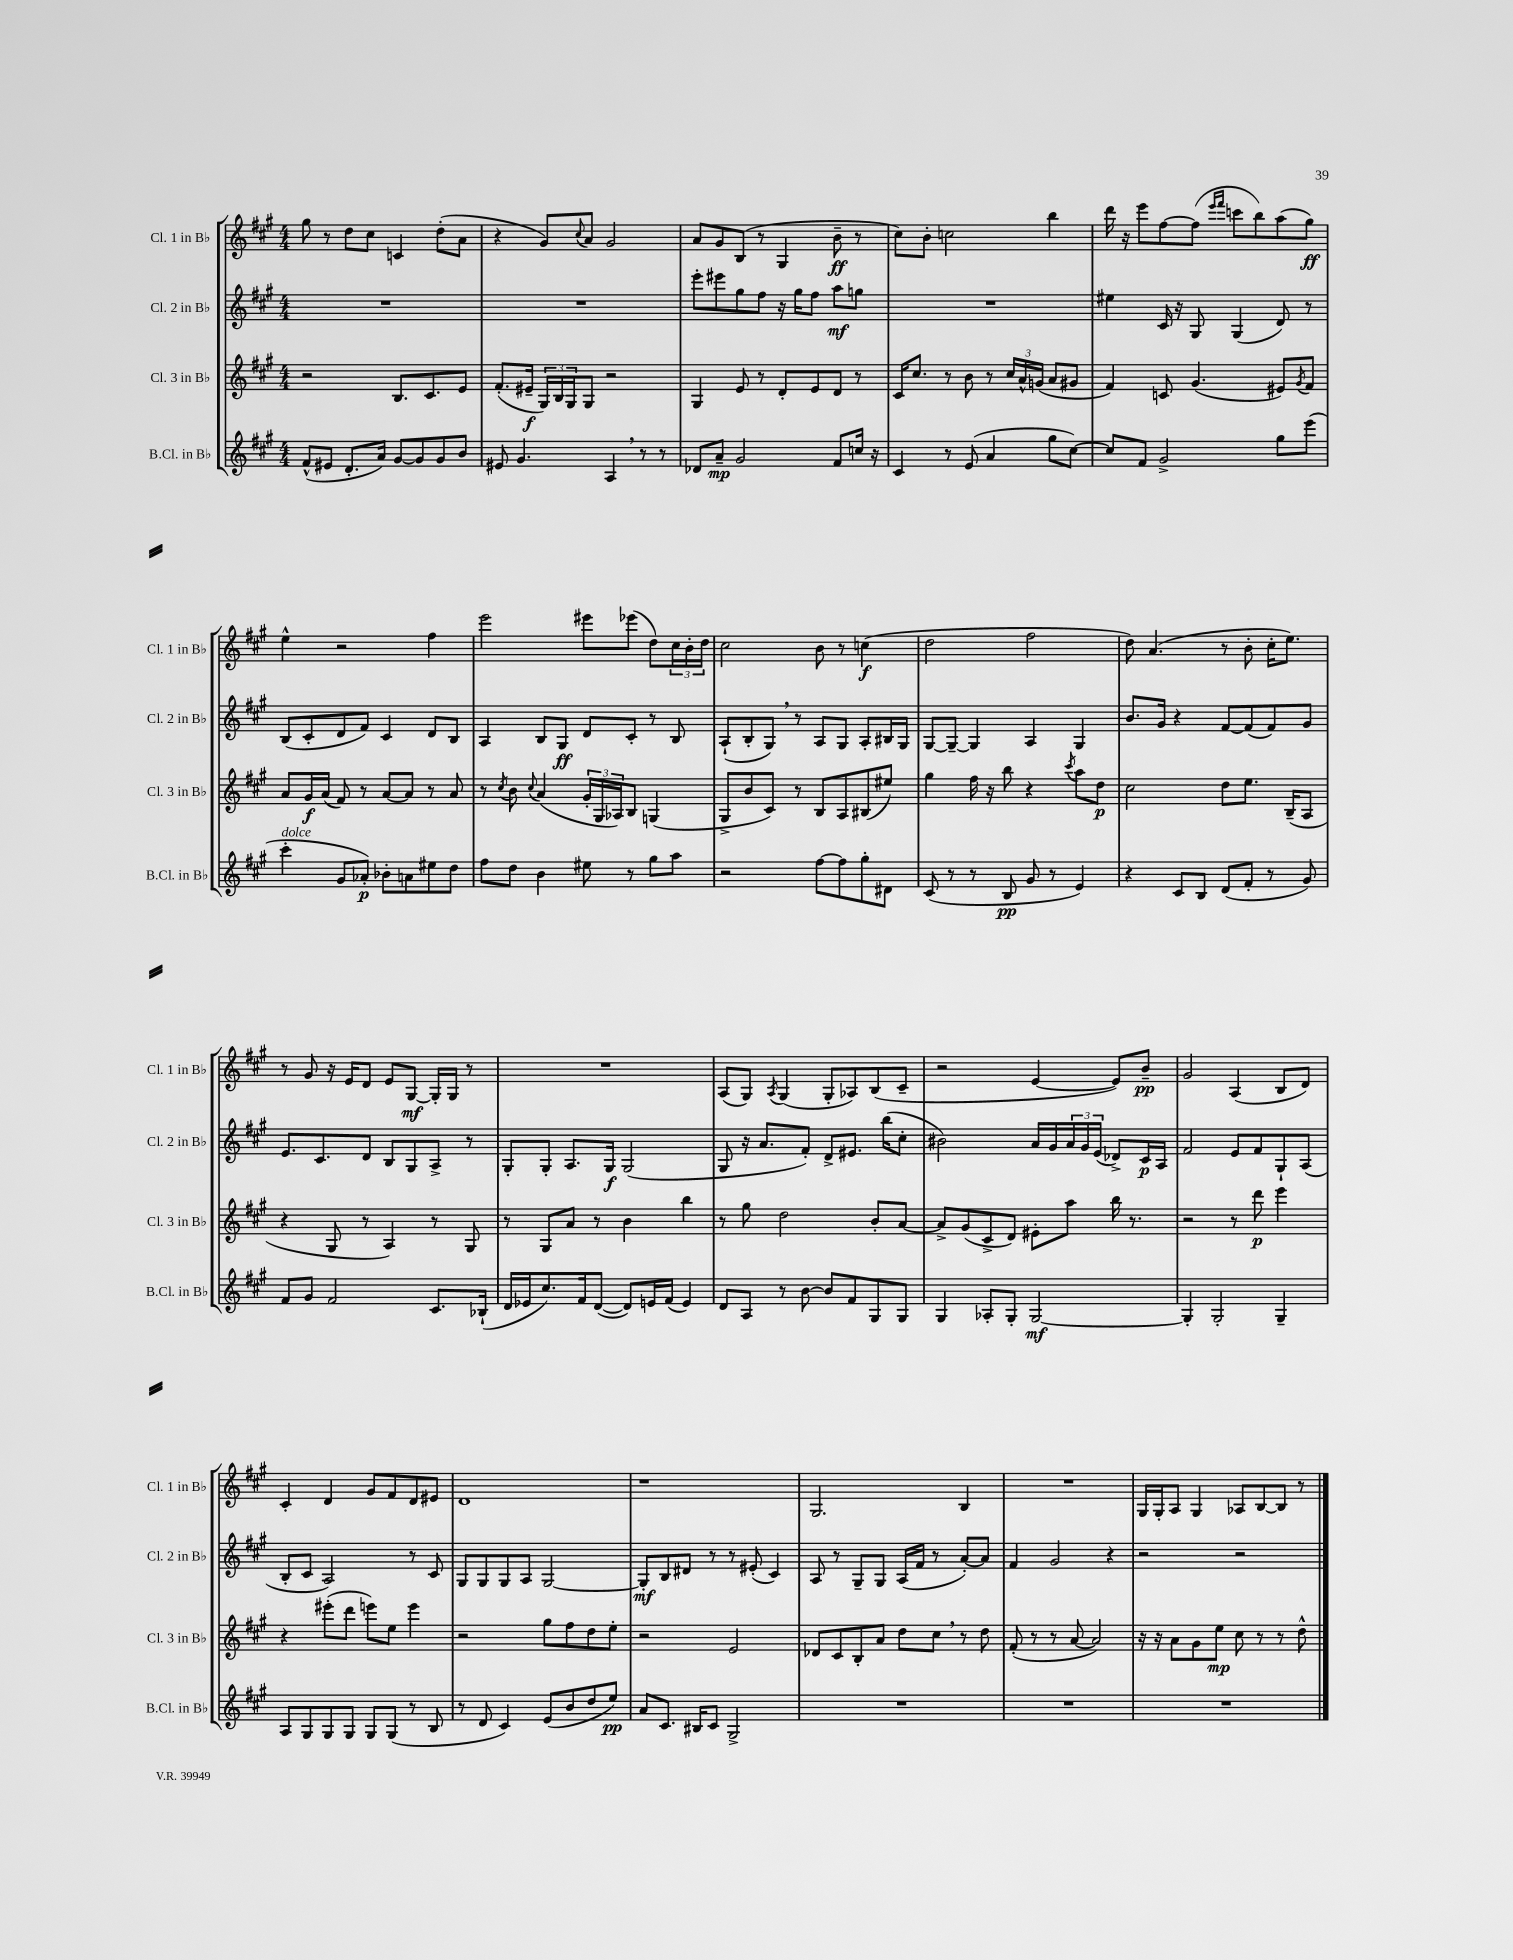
<<
\new StaffGroup <<
\new Staff = "s0" \with { instrumentName = "Cl. 1 in Bb" shortInstrumentName = "Cl. 1 in Bb" } {
    \clef treble \key a \major \numericTimeSignature \time 4/4
    gis''8 r8 d''8 cis''8 c'4 d''8-.( a'8 |
    r4 gis'8) \appoggiatura { cis''8 } a'8 gis'2 |
    a'8 gis'8 b8( r8 gis4 b'8--\ff r8 |
    cis''8) b'8-. c''2 b''4 |
    d'''16 r16 e'''8 fis''8~ fis''8( \grace { e'''16 fis'''16 } c'''8 b''8) a''8( gis''8\ff) |
    e''4-^ r2 fis''4 |
    e'''2 eis'''8 ees'''8( d''8) \tuplet 3/2 { cis''16 b'16-. d''16 } |
    cis''2 b'8 r8 c''4\f( |
    d''2 fis''2 |
    d''8) a'4.( r8 b'8-. cis''16-. e''8.) |
    r8 gis'8 r16 e'16 d'8 e'8 gis8~\mf gis16-. gis16 r8 |
    R1 |
    a8( gis8) \acciaccatura { a8 } gis4( gis8-. aes8) b8( cis'8-- |
    r2 e'4~ e'8) b'8--\pp |
    gis'2 a4( b8 d'8) |
    cis'4-. d'4 gis'8 fis'8 d'8 eis'8 |
    d'1 |
    r1 |
    gis2. b4 |
    R1 |
    gis16 gis16-. a8 gis4 aes8 b8~ b8 r8 \bar "|." |
}
\new Staff = "s1" \with { instrumentName = "Cl. 2 in Bb" shortInstrumentName = "Cl. 2 in Bb" } {
    \clef treble \key a \major \numericTimeSignature \time 4/4
    R1 |
    R1 |
    e'''8-. eis'''8 gis''8 fis''8 r16 gis''16 fis''8 a''8\mf g''8 |
    R1 |
    eis''4 cis'16 r16 gis8 gis4( d'8) r8 |
    b8( cis'8-. d'8 fis'8) cis'4 d'8 b8 |
    a4 b8 gis8\ff d'8 cis'8-. r8 b8 |
    a8-!( b8-. gis8) \breathe r8 a8 gis8 a8-. bis16 gis16 |
    gis8~ gis8~-- gis4 a4 gis4 |
    b'8. gis'16 r4 fis'8~ fis'8( fis'8) gis'8 |
    e'8. cis'8. d'8 b8 gis8 a8-> r8 |
    gis8-. gis8-. a8. gis16\f gis2( |
    gis8 r16 a'8. fis'8-.) d'8-> eis'8. b''16( cis''8-. |
    bis'2) a'16 gis'16 \tuplet 3/2 { a'16 gis'16 e'16( } des'8->) cis'16\p a16 |
    fis'2 e'8 fis'8 gis8-! a8( |
    b8-. cis'8 a2) r8 cis'8 |
    gis8 gis8 gis8 a8 gis2~ |
    gis8-.\mf b8 dis'8 r8 r8 eis'8-.( cis'4) |
    a8 r8 gis8-- gis8 a16( fis'16 r8 a'8~-.) a'8 |
    fis'4 gis'2 r4 |
    r2 r2 \bar "|." |
}
\new Staff = "s2" \with { instrumentName = "Cl. 3 in Bb" shortInstrumentName = "Cl. 3 in Bb" } {
    \clef treble \key a \major \numericTimeSignature \time 4/4
    r2 b8. cis'8. e'8 |
    fis'8.-.( eis'16--\f \tuplet 3/2 { gis16) b16 gis16 } gis8 r2 |
    gis4 e'8 r8 d'8-. e'8 d'8 r8 |
    cis'16 cis''8. r8 b'8 r8 \tuplet 3/2 { cis''16 a'16-^ g'16( } a'8 gis'8 |
    fis'4) c'8 gis'4.( eis'8) \acciaccatura { gis'8 } fis'8 |
    a'8 gis'16\f a'16( fis'8) r8 a'8~ a'8 r8 a'8 |
    r8 \acciaccatura { cis''8 } b'8 \appoggiatura { cis''8 } a'4( \tuplet 3/2 { gis'16-. gis16 aes16) } b8 g4( |
    gis8-> b'8 cis'8) r8 b8 a8 bis8( eis''8) |
    gis''4 fis''16 r16 b''8 r4 \acciaccatura { cis'''8 } a''8 d''8\p |
    cis''2 d''8 e''8. b16--( a8 |
    r4 gis8 r8 a4) r8 gis8 |
    r8 gis8 a'8 r8 b'4 b''4 |
    r8 gis''8 d''2 b'8-. a'8~ |
    a'8-> gis'8( cis'8-> d'8) eis'8-. a''8 b''16 r8. |
    r2 r8 d'''8\p e'''4 |
    r4 eis'''8-.( d'''8 e'''8) e''8 e'''4 |
    r2 gis''8 fis''8 d''8 e''8-. |
    r2 e'2 |
    des'8 cis'8 b8-. a'8 d''8 cis''8 \breathe r8 d''8 |
    fis'8-.( r8 r8 a'8~ a'2) |
    r16 r16 a'8 gis'8 e''8\mp cis''8 r8 r8 d''8-^ \bar "|." |
}
\new Staff = "s3" \with { instrumentName = "B.Cl. in Bb" shortInstrumentName = "B.Cl. in Bb" } {
    \clef treble \key a \major \numericTimeSignature \time 4/4
    fis'8-^( eis'8 d'8.-. a'16) gis'8~ gis'8 gis'8 b'8 |
    eis'8 gis'4. a4 \breathe r8 r8 |
    des'8 a'8--\mp gis'2 fis'8 c''16 r16 |
    cis'4 r8 e'8( a'4 gis''8 cis''8~) |
    cis''8 fis'8 gis'2-> gis''8 e'''8( |
    cis'''4-.^\markup { \italic "dolce" } gis'8 aes'8-.\p) bes'8-. a'8 eis''8 d''8 |
    fis''8 d''8 b'4 eis''8 r8 gis''8 a''8 |
    r2 fis''8~ fis''8 gis''8-. dis'8 |
    cis'8( r8 r8 b8\pp gis'8 r8 e'4) |
    r4 cis'8 b8 d'8( fis'8-. r8 gis'8) |
    fis'8 gis'8 fis'2 cis'8. bes16-!( |
    d'16 ees'16 cis''8.) fis'16 d'8~( d'8) e'16 fis'16( e'4) |
    d'8 a8 r8 b'8~ b'8 fis'8 gis8 gis8 |
    gis4 aes8-. gis8-. gis2~\mf |
    gis4-. gis2-. gis4-- |
    a8 gis8 gis8 gis8 gis8 gis8( r8 b8 |
    r8 d'8 cis'4) e'8( b'8 d''8 e''8\pp) |
    a'8 cis'8. bis16 cis'8 gis2-> |
    R1 |
    R1 |
    R1 \bar "|." |
}
>>
>>
\layout { \context { \Score \remove "Bar_number_engraver" } }
